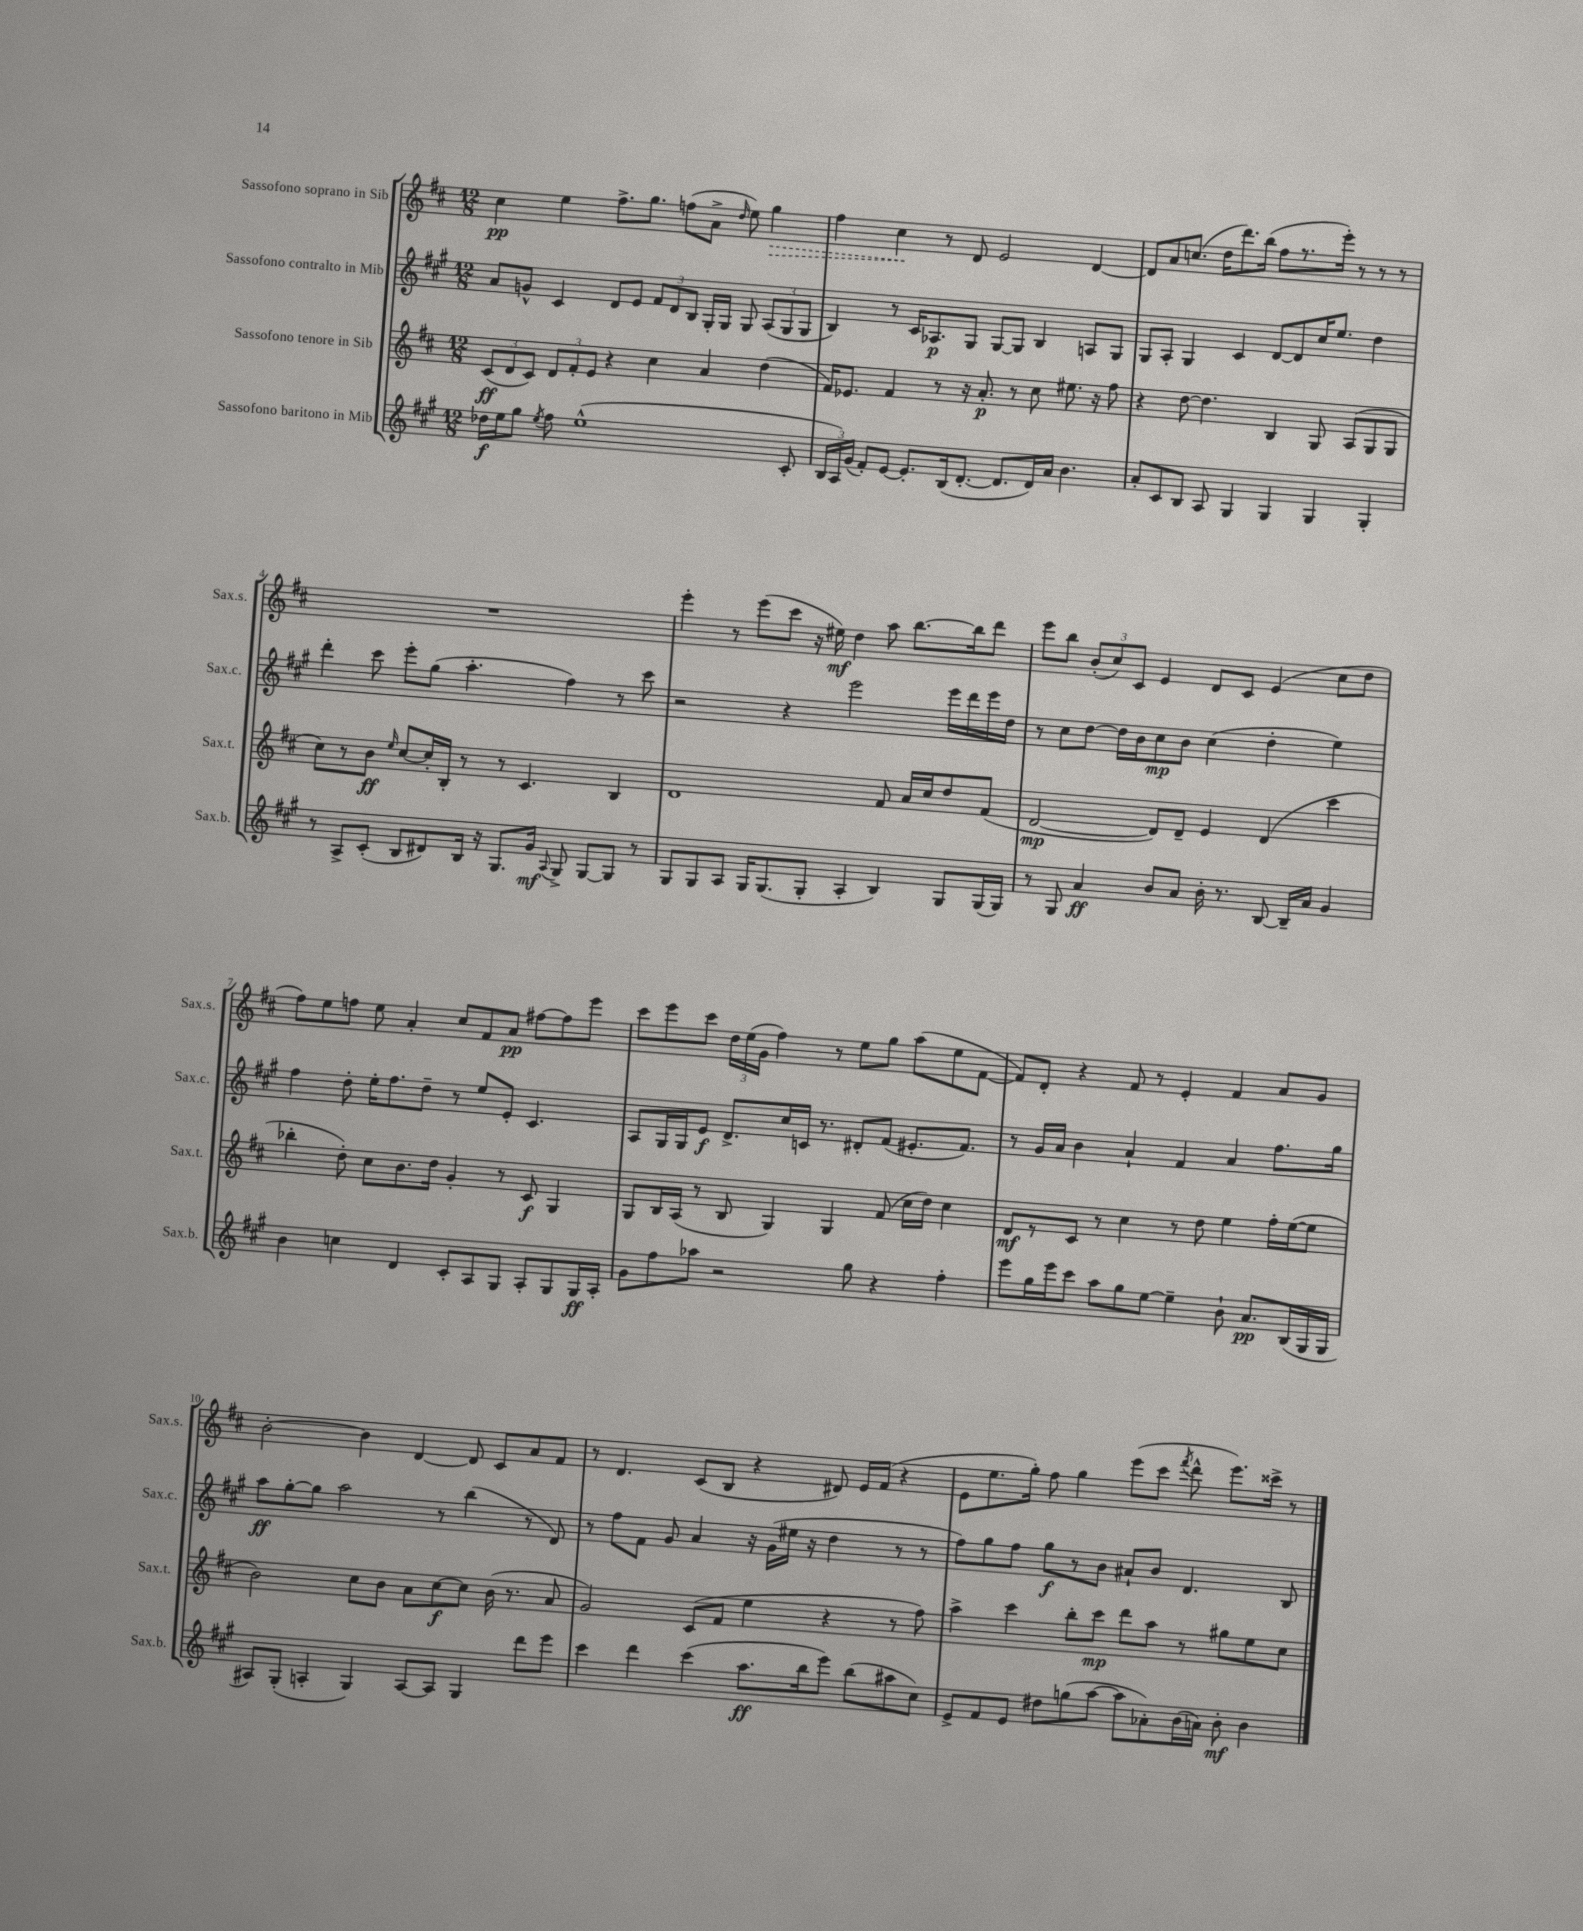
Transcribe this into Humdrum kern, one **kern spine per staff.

**kern	**dynam	**kern	**dynam	**kern	**dynam	**kern	**dynam
*part4	*part4	*part3	*part3	*part2	*part2	*part1	*part1
*staff4	*staff4	*staff3	*staff3	*staff2	*staff2	*staff1	*staff1
*I"Sassofono baritono in Mib	*	*I"Sassofono tenore in Sib	*	*I"Sassofono contralto in Mib	*	*I"Sassofono soprano in Sib	*
*I'Sax.b.	*	*I'Sax.t.	*	*I'Sax.c.	*	*I'Sax.s.	*
*clefG2	*	*clefG2	*	*clefG2	*	*clefG2	*
*k[f#c#g#]	*	*k[f#c#]	*	*k[f#c#g#]	*	*k[f#c#]	*
*M12/8	*	*M12/8	*	*M12/8	*	*M12/8	*
=1	=1	=1	=1	=1	=1	=1	=1
16dd-X\LL	f	(12c#/L	ff	8a/L	.	4cc#\	pp
16ee\J	.	.	.	.	.	.	.
.	.	12d/	.	.	.	.	.
8gg#\J	.	.	.	8gn^^/J	.	.	.
.	.	12c#/J)	.	.	.	.	.
8qee/	.	.	.	.	.	.	.
8ff#\	.	12d/L	.	4c#/	.	4ee\	.
.	.	12f#'/	.	.	.	.	.
(1ee^^	.	.	.	.	.	.	.
.	.	12e/J	.	.	.	.	.
.	.	4r	.	8d/L	.	8.ff#^\L	.
.	.	.	.	8e/J	.	.	.
.	.	.	.	.	.	8.gg\J	.
.	.	4cc#\	.	12f#/L	.	.	.
.	.	.	.	12d/	.	.	.
.	.	.	.	.	.	(8ffn\L	.
.	.	.	.	12B/J	.	.	.
.	.	4a/	.	16G#'/LL	.	8a^\J	.
.	.	.	.	16G#/JJ	.	.	.
.	.	.	.	.	.	16qqdd/	.
.	.	.	.	8G#/	.	8ee\)	.
!	!	!	!	!	!	!	!LO:HP:b
.	.	(4dd\	.	(12A/L	.	4gg\	>
.	.	.	.	12G#/	.	.	.
8c#'/	.	.	.	.	.	.	.
.	.	.	.	12G#/J	.	.	.
=2	=2	=2	=2	=2	=2	=2	=2
24B/LL	.	16f#/KL)	.	4B/)	.	4ff#\	.
24A/)	.	.	.	.	.	.	.
.	.	8.e-X/J	.	.	.	.	.
(24g#/JJ	.	.	.	.	.	.	.
8f#'/L)	.	.	.	.	.	.	.
[8e/J	.	4f#/	.	8r	.	4cc#\	.
8.e'/L]	.	.	.	16c#/KL	.	.	.
.	.	.	.	8.A-X/	p	.	.
.	.	8r	.	.	.	8r	]
(16B/k	.	.	.	.	.	.	.
[8.d'/J	.	16r	.	8G#/J	.	8d/	.
.	.	8.a'/	p	.	.	.	.
.	.	.	.	[8G#/L	.	2e/	.
8.d/L]	.	.	.	.	.	.	.
.	.	8r	.	8G#/J]	.	.	.
16d/L)	.	8cc#\	.	4B/	.	.	.
16a/JJ	.	.	.	.	.	.	.
4.b\	.	8.ee#X\	.	.	.	.	.
.	.	.	.	8An/L	.	[4d/	.
.	.	16r	.	.	.	.	.
.	.	8ff#\	.	8G#/J	.	.	.
=3	=3	=3	=3	=3	=3	=3	=3
8a'/L	.	4r	.	8G#/L	.	8d/L]	.
8c#/	.	.	.	8A'/J	.	8a/	.
8B/J	.	[8dd\	.	4G#/	.	(8.ccn/J	.
8A/	.	4.dd\]	.	.	.	.	.
.	.	.	.	.	.	16dd\KL	.
4G#/	.	.	.	4c#/	.	8.ddd\)	.
.	.	.	.	.	.	(16bb\Jk	.
4G#/	.	4B/	.	[8d/L	.	8ff#\L	.
.	.	.	.	8d/]	.	8.r	.
4G#/	.	8G/	.	16cc#/K	.	.	.
.	.	.	.	8.ee/J	.	16eee'\Jk)	.
.	.	(8A/L	.	.	.	8r	.
4G#'/	.	8G/	.	4dd\	.	8r	.
.	.	8G/J	.	.	.	8r	.
!!LO:LB:g=z
=4	=4	=4	=4	=4	=4	=4	=4
8r	.	8cc#\L)	.	4ddd'\	.	1.r	.
8A^/L	.	8r	.	.	.	.	.
(8c#'/J	.	8b\J	ff	8ccc#\	.	.	.
.	.	16qqee/	.	.	.	.	.
8B/L	.	[8cc#/L	.	8eee'\L	.	.	.
8d#X/)	.	16cc#'/L]	.	(8gg#\J	.	.	.
.	.	16B'/JJ	.	.	.	.	.
16B/Jk	.	8r	.	4.aa'\	.	.	.
16r	.	.	.	.	.	.	.
8.G#/L	.	8r	.	.	.	.	.
.	.	4.c#/	.	.	.	.	.
16g#/Jk	mf	.	.	.	.	.	.
8qqA/	.	.	.	.	.	.	.
8G#^/	.	.	.	4ff#\)	.	.	.
[8G#/L	.	.	.	.	.	.	.
8G#/J]	.	4B/	.	8r	.	.	.
8r	.	.	.	8ccc#\	.	.	.
=5	=5	=5	=5	=5	=5	=5	=5
8G#/L	.	1d	.	2r	.	4eee'\	.
8G#/	.	.	.	.	.	.	.
8A/J	.	.	.	.	.	8r	.
16G#/KL	.	.	.	.	.	(8eee\L	.
(8.G#/	.	.	.	.	.	.	.
.	.	.	.	4r	.	8ccc#\J	.
8G#'/J	.	.	.	.	.	16r	.
.	.	.	.	.	.	16ee#X\)	mf
4A'/	.	.	.	2eee\	.	4dd\	.
4B/)	.	8f#/	.	.	.	8aa\	.
.	.	16a/LL	.	.	.	[8.bb\L	.
.	.	16cc#/J	.	.	.	.	.
8G#/L	.	8dd/	.	16eee\LL	.	.	.
.	.	.	.	16ddd\	.	16bb\k]	.
(16G#/L	.	(8f#/J	.	16eee\	.	8ddd\J	.
16G#/JJ)	.	.	.	16dd\JJ	.	.	.
=6	=6	=6	=6	=6	=6	=6	=6
8r	.	[2d/	mp	8r	.	8eee\L	.
8G#/	.	.	.	8cc#\L	.	8bb\J	.
4a/	ff	.	.	[8dd\J	.	(12b'/L	.
.	.	.	.	.	.	12cc#/)	.
.	.	.	.	16dd\LL]	.	.	.
.	.	.	.	.	.	12c#/J	.
.	.	.	.	16b\J	.	.	.
8b/L	.	8d/L])	.	8cc#\	mp	4e/	.
8a/J	.	8d~/J	.	8b\J	.	.	.
16b'\	.	4e/	.	(4cc#\	.	8d/L	.
8.r	.	.	.	.	.	.	.
.	.	.	.	.	.	8c#/J	.
[8B/	.	(4d/	.	4dd'\	.	(4e/	.
16B~/LL]	.	.	.	.	.	.	.
16a/JJ	.	.	.	.	.	.	.
4g#/	.	4ccc#\	.	4ee\)	.	8cc#\L	.
.	.	.	.	.	.	8dd\J	.
!!LO:LB:g=z
=7	=7	=7	=7	=7	=7	=7	=7
4b\	.	4bb-X'\	.	4ff#\	.	8ff#\L)	.
.	.	.	.	.	.	8ee\	.
4ccn\	.	8dd'\)	.	8dd'\	.	8ffn\J	.
.	.	8cc#\L	.	16ee'\KL	.	8ee\	.
.	.	.	.	8.ff#\	.	.	.
4d/	.	8.b\	.	.	.	4a'/	.
.	.	.	.	8dd~\J	.	.	.
.	.	16dd\Jk	.	.	.	.	.
8c#'/L	.	4g'/	.	8r	.	8cc#/L	.
8A/	.	.	.	8ee/L	.	8f#/	.
8G#/J	.	8r	.	8e'/J	.	8a/J	pp
8A'/L	.	8c#/	f	4.c#/	.	[8ff#X\L	.
8G#/	.	4G/	.	.	.	8ff#\]	.
16G#/L	ff	.	.	.	.	8eee\J	.
16A'/JJ	.	.	.	.	.	.	.
=8	=8	=8	=8	=8	=8	=8	=8
8g#\L	.	8G/L	.	8A/L	.	8ccc#\L	.
8ff#\	.	16B/L	.	16G#/L	.	8eee\	.
.	.	(16A/JJ	.	16G#/J	.	.	.
8aa-X\J	.	8r	.	8e/J	f	8ccc#\J	.
2r	.	8B/	.	8.d^/L	.	24dd\LL	.
.	.	.	.	.	.	(24ee\	.
.	.	.	.	.	.	24g\JJ	.
.	.	4G/)	.	.	.	4ff#\)	.
.	.	.	.	16cc#/L	.	.	.
.	.	.	.	16cn/JJ	.	.	.
.	.	.	.	8.r	.	.	.
.	.	4G/	.	.	.	8r	.
8gg#\	.	.	.	8d#X'/L	.	8ee\L	.
4r	.	(8f#/	.	(8f#/J	.	8gg\J	.
.	.	16cc#\LL	.	8.e#X'/L	.	(8aa\L	.
.	.	16dd\JJ)	.	.	.	.	.
4ff#'\	.	4cc#\	.	.	.	8ee\	.
.	.	.	.	8.f#/J)	.	.	.
.	.	.	.	.	.	[8f#\J	.
=9	=9	=9	=9	=9	=9	=9	=9
8eee\L	.	8d/L	mf	8r	.	8f#/L])	.
16gg#\L	.	8r	.	16g#/LL	.	8d'/J	.
16eee\J	.	.	.	16a/JJ	.	.	.
8ccc#\J	.	8c#/J	.	4b\	.	4r	.
8aa\L	.	8r	.	.	.	.	.
8gg#\	.	4cc#\	.	4a`/	.	8f#/	.
[8ee\J	.	.	.	.	.	8r	.
4ee~\]	.	8r	.	4f#/	.	4e'/	.
.	.	8dd\	.	.	.	.	.
8b`\	.	4ee\	.	4a/	.	4f#/	.
8.a/L	pp	.	.	.	.	.	.
.	.	16ff#'\LL	.	8.ff#\L	.	8a/L	.
(16B/L	.	([16ee\J	.	.	.	.	.
16G#/	.	8ee\J]	.	.	.	8g/J	.
16G#/JJ	.	.	.	16gg#\Jk	.	.	.
!!LO:LB:g=z
=10	=10	=10	=10	=10	=10	=10	=10
8A#X/L)	.	2b\)	.	8aa\L	ff	[2b'\	.
(8G#'/J	.	.	.	[8gg#'\	.	.	.
4An'/	.	.	.	8gg#\J]	.	.	.
.	.	.	.	2aa\	.	.	.
4G#/)	.	8cc#\L	.	.	.	4b\]	.
.	.	8b\J	.	.	.	.	.
[8A/L	.	8a\L	.	.	.	[4d/	.
8A/J]	.	[8cc#\	f	8r	.	.	.
4G#/	.	8cc#\J]	.	(4bb\	.	8d/]	.
.	.	(16b\	.	.	.	8c#/L	.
.	.	8.r	.	.	.	.	.
8ddd\L	.	.	.	8r	.	8a/	.
8eee\J	.	8a/	.	8d/)	.	8f#/J	.
=11	=11	=11	=11	=11	=11	=11	=11
4ccc#\	.	2g/)	.	8r	.	8r	.
.	.	.	.	8ff#\L	.	4.d/	.
4ddd\	.	.	.	8f#\J	.	.	.
.	.	.	.	8g#/	.	.	.
(4ccc#\	.	(8c#/L	.	4a/	.	(8c#/L	.
.	.	8f#/J	.	.	.	8B/J	.
8.aa\L	ff	4ee\	.	16r	.	4r	.
.	.	.	.	(16g#\LL	.	.	.
.	.	.	.	16ee#X\JJ	.	.	.
16bb\k	.	.	.	16r	.	.	.
8eee\J)	.	4r	.	4dd\	.	8d#X/)	.
(8bb\L	.	.	.	.	.	16e/LL	.
.	.	.	.	.	.	(16f#/JJ	.
8aa#X\	.	8r	.	8r	.	4r	.
8cc#\J)	.	8ff#\)	.	8r	.	.	.
=12	=12	=12	=12	=12	=12	=12	=12
8e^/L	.	4aa^\	.	8ff#\L)	.	8e\L	.
8f#/	.	.	.	8gg#\	.	8.ee\	.
8e/J	.	4ccc#\	.	8ff#\J	.	.	.
.	.	.	.	.	.	16gg'\Jk)	.
8dd#X\L	.	.	.	8gg#\L	f	8ff#\	.
(8ggn\	.	8bb'\L	.	8r	.	4gg\	.
[8aa\J	.	8ccc#\J	mp	8b\J	.	.	.
8aa\L]	.	8ddd\L	.	8a#X`/L	.	(8eee\L	.
8a-X'\)	.	8aa\J	.	8b/J	.	8ccc#\J	.
.	.	.	.	.	.	8qfff#/	.
(16b\L	.	8r	.	4.d/	.	8ddd^^\	.
16an\JJ)	.	.	.	.	.	.	.
8b'\	mf	8gg#X\L	.	.	.	8.eee\L)	.
4b\	.	8ee\	.	.	.	.	.
.	.	.	.	.	.	16ccc##X^\Jk	.
.	.	8cc#\J	.	8B/	.	8r	.
==	==	==	==	==	==	==	==
*-	*-	*-	*-	*-	*-	*-	*-
